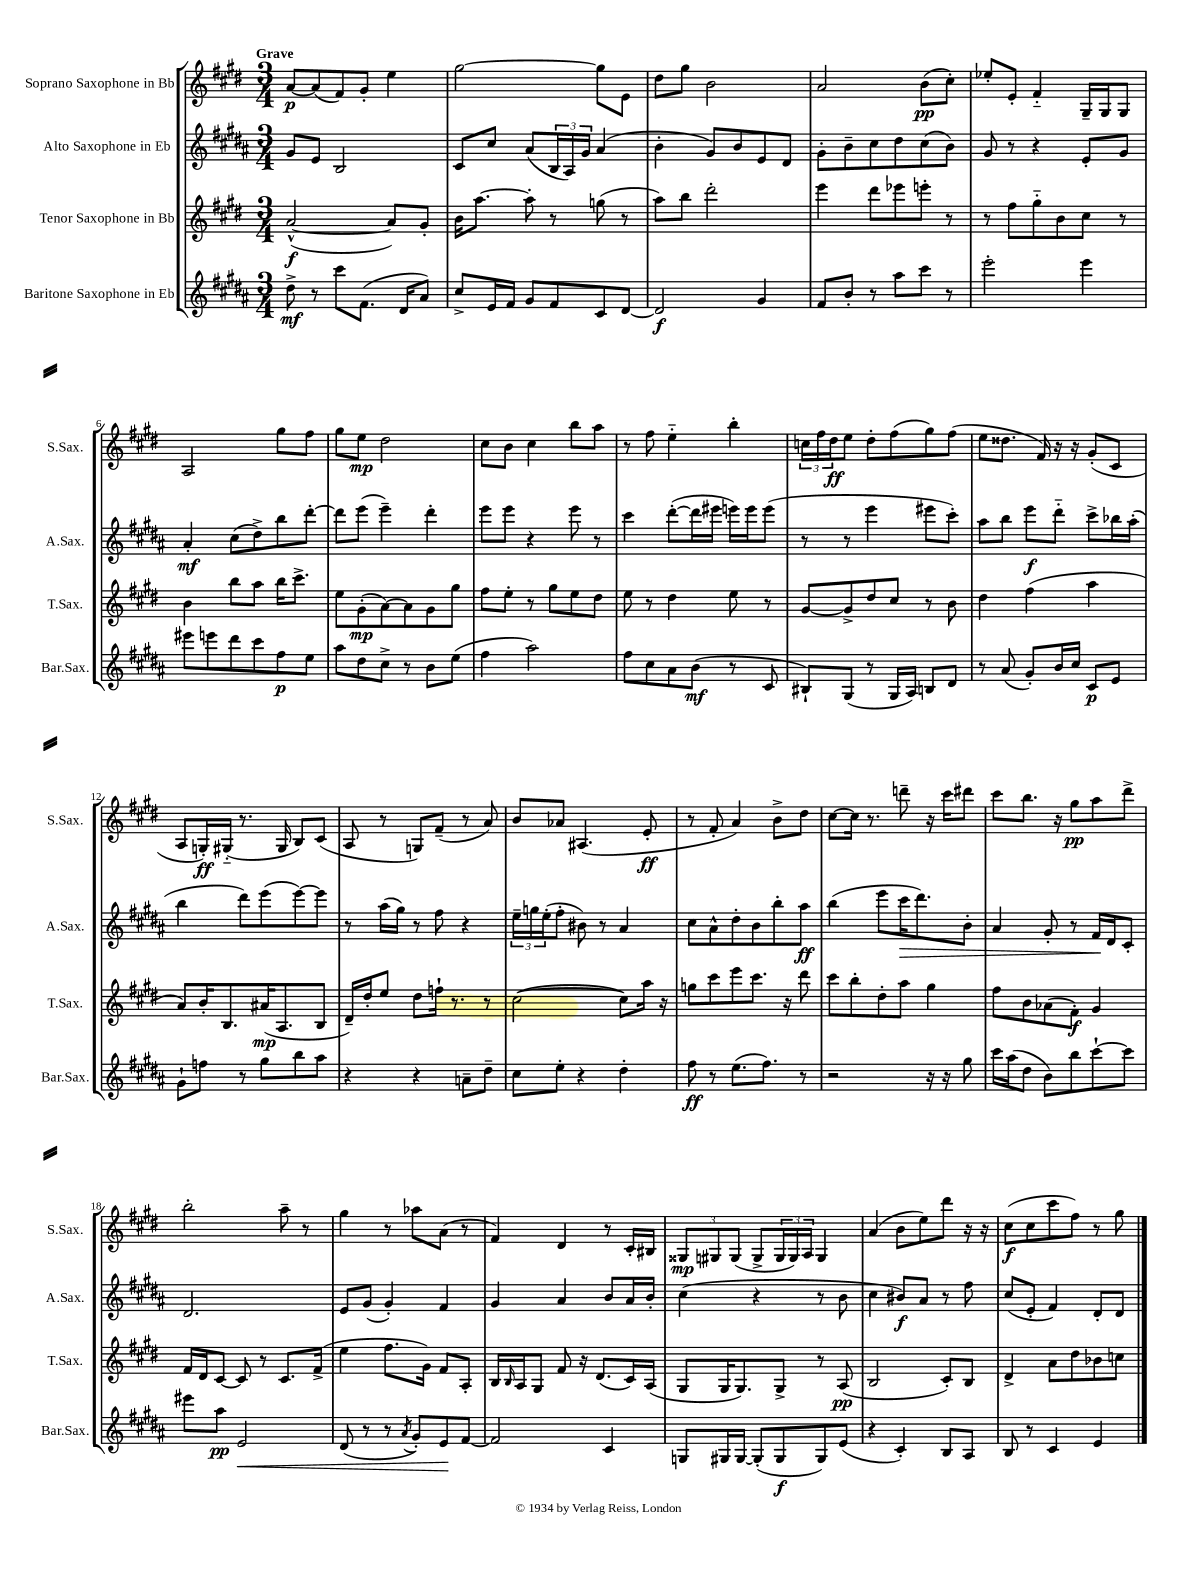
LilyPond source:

<<
\new StaffGroup <<
\new Staff = "s0" \with { instrumentName = "Soprano Saxophone in Bb" shortInstrumentName = "S.Sax." } {
    \clef treble \key e \major \numericTimeSignature \time 3/4 \tempo "Grave"
    a'8~\p a'8( fis'8) gis'8-. e''4 |
    gis''2~ gis''8 e'8 |
    dis''8 gis''8 b'2 |
    a'2 b'8\pp( cis''8-.) |
    ees''8-. e'8-. fis'4-_ gis16-- gis16 gis8 |
    a2 gis''8 fis''8 |
    gis''8 e''8\mp dis''2 |
    cis''8 b'8 cis''4 b''8 a''8 |
    r8 fis''8 e''4-_ b''4-. |
    \tuplet 3/2 { c''16 fis''16 dis''16\ff } e''8 dis''8-. fis''8( gis''8) fis''8( |
    e''8 disis''8. fis'16) r16 r16 gis'8-.( cis'8 |
    a8 g16-.\ff) gis16-_( r8. gis16 b8) cis'8( |
    a8 r8 g8) fis'8--( r8 a'8) |
    b'8 aes'8 ais4.( e'8-.\ff |
    r8 fis'8-. a'4) b'8-> dis''8 |
    cis''8~ cis''16 r8. d'''8-- r16 cis'''16 dis'''8 |
    cis'''8 b''8. r16 gis''8\pp a''8 dis'''8-> |
    b''2-. a''8-- r8 |
    gis''4 r8 aes''8 a'8( r8 |
    fis'4) dis'4 r8 cis'16-. bis16 |
    \tuplet 3/2 { gisis8\mp gis8 gis8( } gis8-> \tuplet 3/2 { gis16 gis16) a16 } gis4 |
    a'4( b'8 e''8) dis'''8 r16 r16 |
    cis''8\f( cis''8 cis'''8 fis''8) r8 gis''8 \bar "|." |
}
\new Staff = "s1" \with { instrumentName = "Alto Saxophone in Eb" shortInstrumentName = "A.Sax." } {
    \clef treble \key b \major \numericTimeSignature \time 3/4
    gis'8 e'8 b2 |
    cis'8 cis''8 ais'8( \tuplet 3/2 { b16 ais16) gis'16 } ais'4( |
    b'4-. gis'8) b'8 e'8 dis'8 |
    gis'8-. b'8-- cis''8 dis''8 cis''8( b'8) |
    gis'8 r8 r4 e'8-. gis'8 |
    ais'4-.\mf cis''8( dis''8->) b''8 dis'''8~-. |
    dis'''8 e'''8( e'''4--) dis'''4-. |
    e'''8 e'''8 r4 e'''8 r8 |
    cis'''4 dis'''8~-.( dis'''16 eis'''16 e'''16) e'''16 e'''8( |
    r8 r8 e'''4 eis'''8 cis'''8-.) |
    ais''8 b''8 e'''8\f dis'''8-_ cis'''8-> bes''16 ais''16-.( |
    b''4 dis'''8) e'''8( e'''8~) e'''8 |
    r8 ais''16( gis''16) r8 fis''8 r4 |
    \tuplet 3/2 { e''16-- g''16 e''16-.( } fis''8-. bis'8) r8 ais'4 |
    cis''8 ais'8-^ dis''8-. b'8 b''8-. ais''8\ff |
    b''4( e'''8 cis'''16\> dis'''8.) b'8-. |
    ais'4 gis'8-. r8 fis'16\! dis'16 cis'8-. |
    dis'2. |
    e'8 gis'8( gis'4-.) fis'4 |
    gis'4 ais'4 b'8 ais'16 b'16-. |
    cis''4( r4 r8 b'8 |
    cis''4 bis'8\f) ais'8 r8 fis''8 |
    cis''8( e'8-. fis'4) dis'8-. dis'8 \bar "|." |
}
\new Staff = "s2" \with { instrumentName = "Tenor Saxophone in Bb" shortInstrumentName = "T.Sax." } {
    \clef treble \key e \major \numericTimeSignature \time 3/4
    a'2~-^\f( a'8) gis'8-. |
    b'16 a''8.~ a''8-. r8 g''8( r8 |
    a''8) b''8 dis'''2-. |
    e'''4 dis'''8 ees'''8 e'''8-. r8 |
    r8 fis''8 gis''8-_ b'8 cis''8 r8 |
    b'4 b''8 a''8 b''16 cis'''8.-> |
    e''8 gis'8-.\mp( a'8~) a'8 gis'8 gis''8 |
    fis''8 e''8-. r8 gis''8 e''8 dis''8 |
    e''8 r8 dis''4 e''8 r8 |
    gis'8~ gis'8-> dis''8 cis''8 r8 b'8 |
    dis''4 fis''4( a''4 |
    a'8) b'16-. b8. ais'16\mp( a8. b8 |
    dis'16--) dis''16-. e''8 dis''8 f''16-! r8. r8 |
    cis''2~( cis''8) a''16 r16 |
    g''8 cis'''8 e'''8 cis'''8. r16 dis'''8 |
    cis'''8 b''8-. dis''8-. a''8 gis''4 |
    fis''8 b'8 aes'8( fis'8-.\f) gis'4 |
    fis'16 dis'16 cis'8~ cis'8 r8 cis'8. fis'16->( |
    e''4 fis''8. gis'16) fis'8 a8-. |
    b16 \grace { b16 } a16 gis8 fis'8 r16 dis'8.( cis'16) a16( |
    gis8 gis16 gis8.) gis8-> r8 a8\pp( |
    b2 cis'8-.) b8 |
    dis'4-> a'8 dis''8 bes'8 c''8 \bar "|." |
}
\new Staff = "s3" \with { instrumentName = "Baritone Saxophone in Eb" shortInstrumentName = "Bar.Sax." } {
    \clef treble \key b \major \numericTimeSignature \time 3/4
    dis''8->\mf r8 cis'''8 fis'8.( dis'16 ais'8) |
    cis''8-> e'16 fis'16 gis'8 fis'8 cis'8 dis'8~ |
    dis'2\f gis'4 |
    fis'8 b'8-. r8 ais''8 cis'''8 r8 |
    e'''2-. e'''4 |
    eis'''8 e'''8 dis'''8 cis'''8 fis''8\p e''8 |
    ais''8 dis''8 cis''8-> r8 b'8 e''8( |
    fis''4 ais''2) |
    fis''8 cis''8 ais'8 b'8\mf( r8 cis'8 |
    bis8-!) gis8( r8 gis16 ais16) b8 dis'8 |
    r8 ais'8( gis'8-.) b'16 cis''16 cis'8\p e'8 |
    gis'8-! f''8 r8 gis''8 b''8 ais''8 |
    r4 r4 a'8-- dis''8-- |
    cis''8 e''8-. r4 dis''4-. |
    fis''8\ff r8 e''8.( fis''8.) r8 |
    r2 r16 r16 gis''8 |
    cis'''16 ais''16( dis''8 b'8) b''8 cis'''8~-! cis'''8 |
    eis'''8 ais''8\pp e'2\< |
    dis'8( r8 r8 \acciaccatura { ais'8 } gis'8-.) e'8\! fis'8~ |
    fis'2 cis'4 |
    g8 gis16 gis16~ gis8-.( gis8\f gis8) e'8( |
    r4 cis'4-.) b8 ais8 |
    b8 r8 cis'4 e'4 \bar "|." |
}
>>
>>
